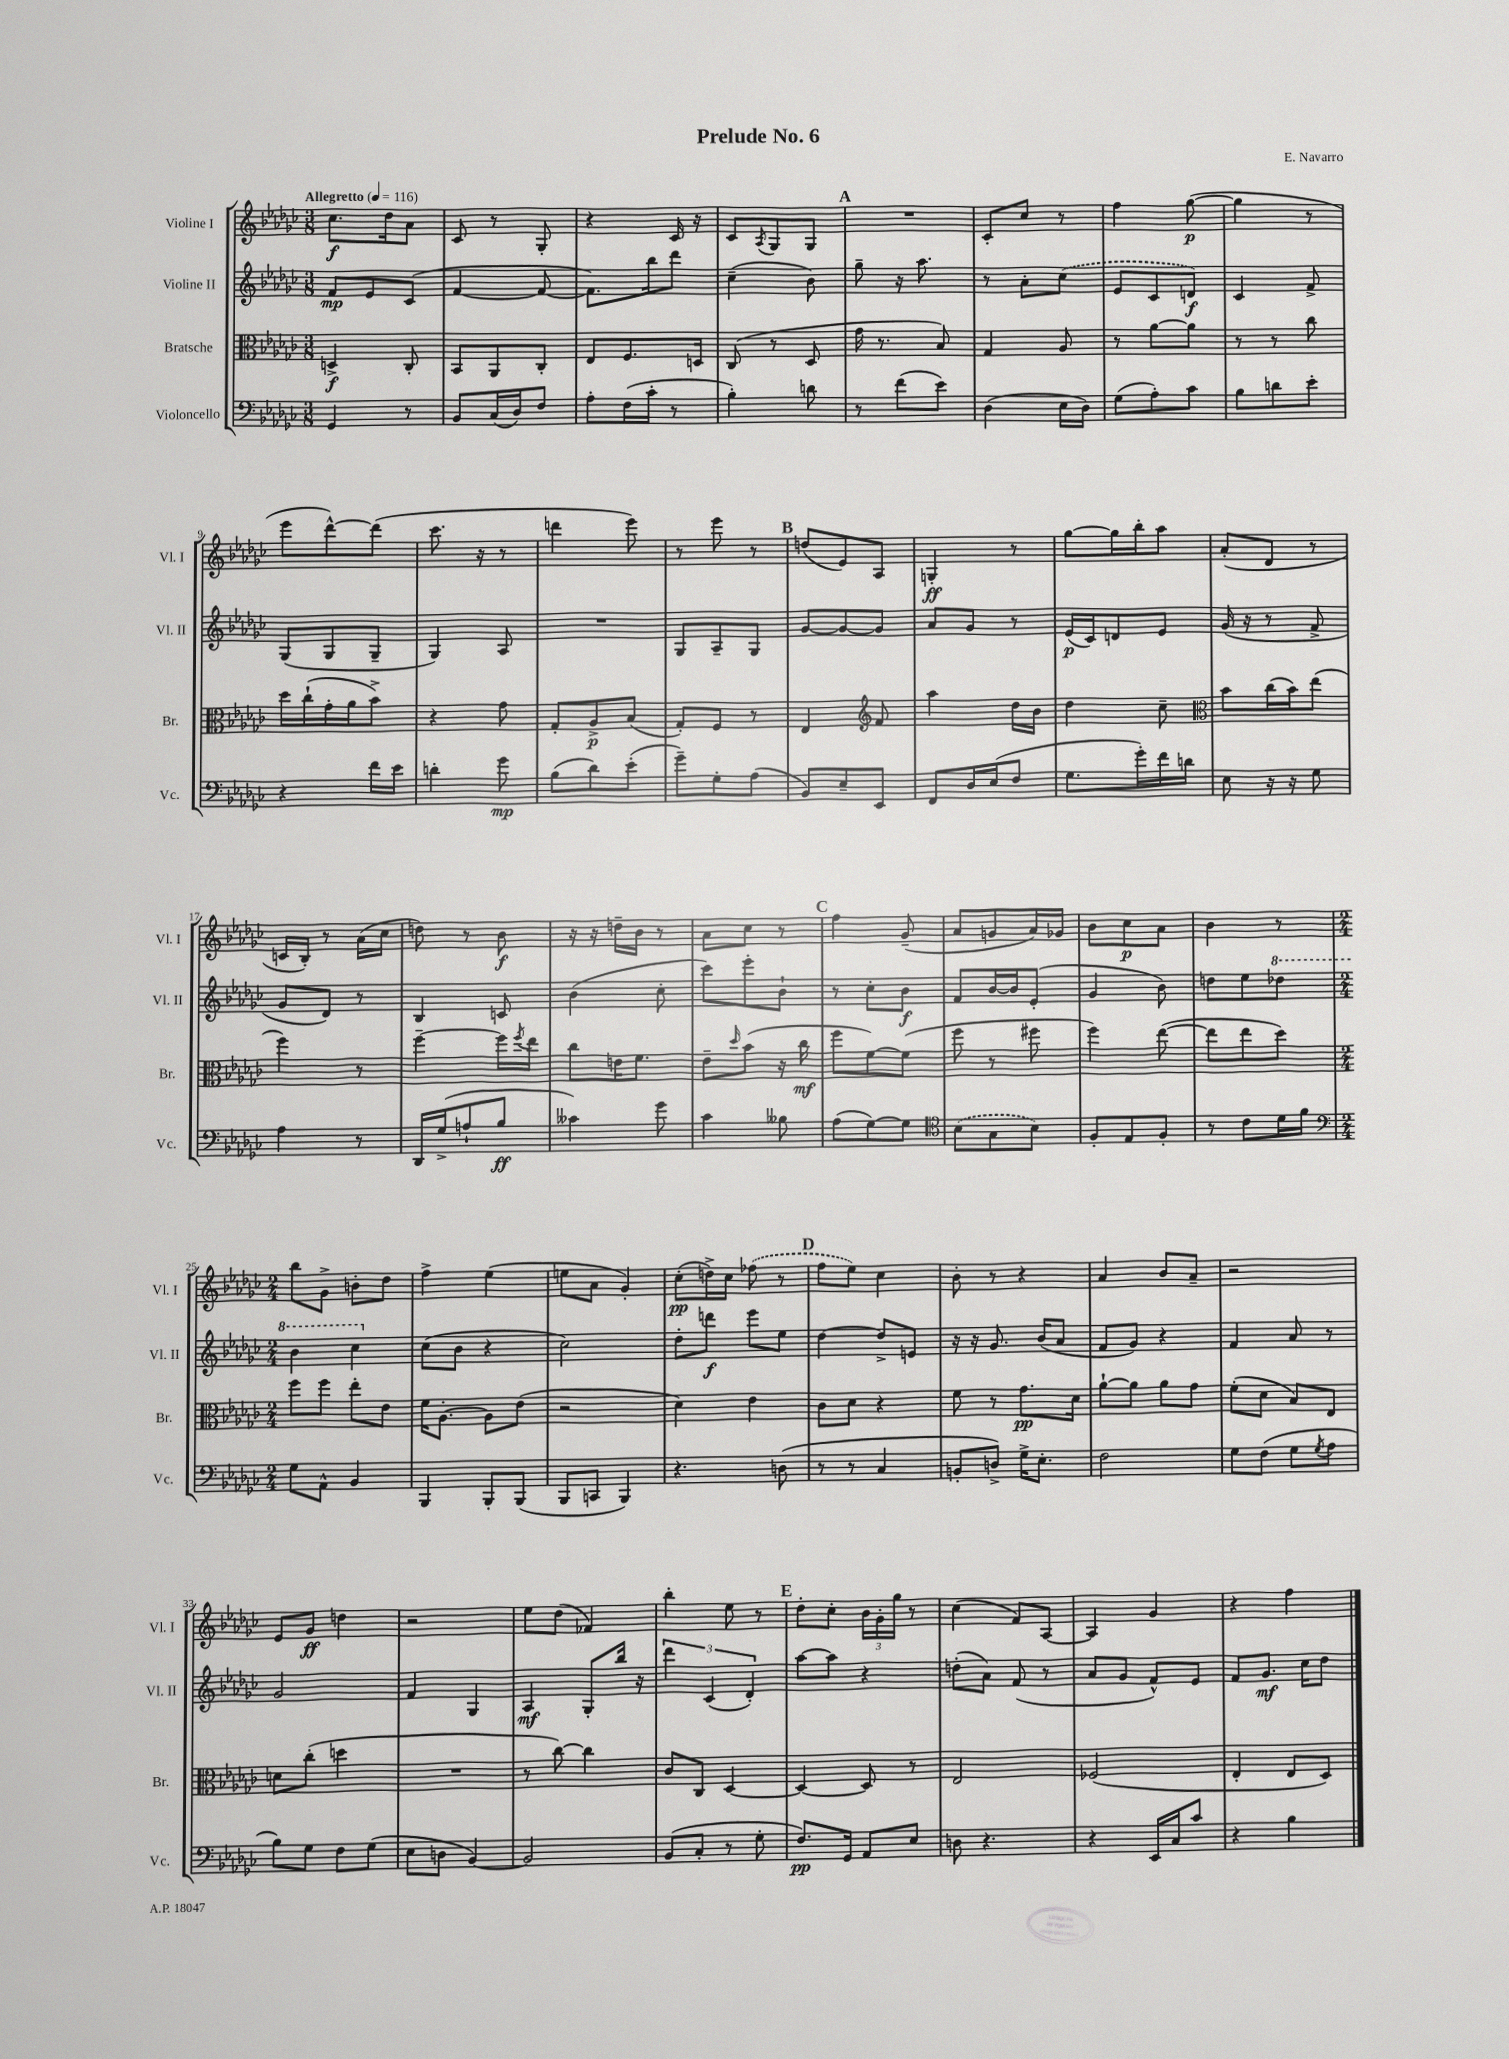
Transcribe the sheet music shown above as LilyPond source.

\header { title = "Prelude No. 6" composer = "E. Navarro" }
<<
\new StaffGroup <<
\new Staff = "s0" \with { instrumentName = "Violine I" shortInstrumentName = "Vl. I" } {
    \clef treble \key ges \major \numericTimeSignature \time 3/8 \tempo "Allegretto" 4 = 116
    ces''8.\f des''16 aes'8 |
    ces'8 r8 ges8-. |
    r4 ces'16 r16 |
    ces'8 \acciaccatura { aes8 } ges8 ges8 |
    \mark \markup { \bold "A" } R4. |
    ces'8-. ces''8 r8 |
    f''4 ges''8~\p( |
    ges''4 r8 |
    ees'''8 des'''8~-^) des'''8( |
    ces'''8. r16 r8 |
    d'''4 ees'''8) |
    r8 ees'''8 r8 |
    \mark \markup { \bold "B" } d''8( ees'8) aes8 |
    g4-.\ff r8 |
    ges''8~ ges''16 bes''16-. aes''8 |
    aes'8-.( des'8 r8 |
    c'16 bes16-.) r8 aes'16( ces''16 |
    d''8) r8 bes'8\f |
    r16 r16 d''16-- bes'16 r8 |
    aes'8 ces''8 r8 |
    \mark \markup { \bold "C" } f''4 ges'8--( |
    aes'8 g'8 aes'16) ges'16 |
    bes'8 ces''8\p aes'8 |
    bes'4 r8 |
    \numericTimeSignature \time 2/4 bes''8 ges'8-> b'8-. des''8 |
    f''4-> ees''4( |
    e''8 aes'8 ges'4-.) |
    ces''8-.\pp( d''16->) ces''16 \once \slurDashed fes''8( r8 |
    \mark \markup { \bold "D" } f''8 ees''8) ces''4 |
    bes'8-. r8 r4 |
    aes'4 bes'8 aes'8-- |
    r2 |
    ees'8 ges'8\ff d''4 |
    r2 |
    ees''8 des''8( fes'4) |
    bes''4-. ees''8 r8 |
    \mark \markup { \bold "E" } des''8-. ces''8-. \tuplet 3/2 { bes'16 ges'16-. ges''16 } r8 |
    ces''4( f'8) aes8~ |
    aes4 ges'4 |
    r4 f''4 \bar "|." |
}
\new Staff = "s1" \with { instrumentName = "Violine II" shortInstrumentName = "Vl. II" } {
    \clef treble \key ges \major \numericTimeSignature \time 3/8
    f'8\mp ees'8 ces'8( |
    f'4~ f'8~ |
    f'8.) bes''16 des'''8 |
    ces''4--( bes'8) |
    \mark \markup { \bold "A" } ges''8-- r16 aes''8. |
    r8 aes'8-. \once \slurDashed ces''8( |
    ees'8 ces'8 d'8\f) |
    ces'4 f'8-> |
    ges8( ges8 ges8-- |
    ges4) aes8 |
    R4. |
    ges8 aes8-- ges8 |
    \mark \markup { \bold "B" } ges'8~ ges'8~ ges'8 |
    aes'8 ges'8 r8 |
    ees'16\p( ces'16) d'8 ees'8 |
    ges'16( r16 r8 f'8-> |
    ges'8 des'8) r8 |
    bes4 c'8 |
    bes'4( ces''8-. |
    ces'''8) ees'''8-. bes'8-! |
    \mark \markup { \bold "C" } r8 ces''8-. bes'8\f |
    f'8 bes'16~ bes'16 ees'8-.( |
    ges'4 bes'8) |
    d''8 ees''8 \ottava #1 des'''!8 |
    \numericTimeSignature \time 2/4 bes''4 ces'''4 \ottava #0 |
    ces''8( bes'8 r4 |
    ces''2) |
    des''8-. d'''8\f ees'''8 ees''8 |
    \mark \markup { \bold "D" } des''4~ des''8-> e'8 |
    r16 r16 ges'8. bes'16( aes'8 |
    f'8 ges'8) r4 |
    f'4 aes'8 r8 |
    ges'2 |
    f'4 ges4 |
    aes4\mf ges8-. bes''16 r16 |
    \tuplet 3/2 { des'''4 ces'4( des'4-.) } |
    \mark \markup { \bold "E" } aes''8~ aes''8 r4 |
    d''8-.( aes'8) f'8( r8 |
    aes'8 ges'8 f'8-^) ees'8 |
    f'8 ges'8.\mf ces''16 des''8 \bar "|." |
}
\new Staff = "s2" \with { instrumentName = "Bratsche" shortInstrumentName = "Br." } {
    \clef alto \key ges \major \numericTimeSignature \time 3/8
    d4->\f ces8-. |
    bes,8 aes,8 ces8-. |
    ees8 f8. d16 |
    ces8( r8 des8 |
    \mark \markup { \bold "A" } ges'16 r8. bes8) |
    ges4 aes8 |
    r8 aes'8~ aes'8 |
    r8 r8 ces''8 |
    des''16 ces''16-!( ges'16-. aes'16 bes'8->) |
    r4 ges'8 |
    ges8-. aes8->\p bes8( |
    ges8-.) f8 r8 |
    \mark \markup { \bold "B" } ees4 \clef treble f'8 |
    aes''4 des''16 bes'16 |
    des''4 ces''8-- |
    \clef alto bes'8 ces''16( bes'16) ees''8( |
    f''4) r8 |
    f''4~-- f''16 \acciaccatura { f''8 } ees''16 |
    ces''8 e'16 f'8. |
    ees'8-- \grace { des''16 } bes'8( r16 ces''16\mf |
    \mark \markup { \bold "C" } f''8 f'8~) f'8( |
    f''8 r8 fis''8 |
    f''4) ees''8~( |
    ees''8 ees''8 des''8) |
    \numericTimeSignature \time 2/4 f''8 f''8 ees''8-. ees'8 |
    f'16 aes8.~-. aes8 ees'8( |
    r2 |
    des'4) ees'4 |
    \mark \markup { \bold "D" } ces'8 des'8 r4 |
    f'8 r8 ges'8.\pp des'16 |
    aes'8~-! aes'8 aes'8 ges'8 |
    f'8-.( des'8 bes8) ees8 |
    d'8 ces''8-.( d''4 |
    R2 |
    r8 ces''8~) ces''4 |
    ces'8 ces8 des4~ |
    \mark \markup { \bold "E" } des4~ des8 r8 |
    ees2 |
    fes2( |
    ees4-. ees8 des8) \bar "|." |
}
\new Staff = "s3" \with { instrumentName = "Violoncello" shortInstrumentName = "Vc." } {
    \clef bass \key ges \major \numericTimeSignature \time 3/8
    ges,4 r8 |
    bes,8 ces16( des16) f8 |
    aes8-. f16( ces'16-. r8 |
    bes4-.) d'8 |
    \mark \markup { \bold "A" } r8 f'8( ees'8) |
    des4( ees16 des16) |
    ges8( aes8-.) ces'8 |
    bes8 d'8 ees'8-. |
    r4 f'16 ees'16 |
    d'4-. ges'8\mp |
    bes8( des'8) ees'8-.( |
    ges'8--) ges8-. aes8( |
    \mark \markup { \bold "B" } bes,8) ees8-- ees,8 |
    f,8 des16 ees16( f8 |
    ges8. ges'16-.) f'16 d'16 |
    ees8 r16 r16 ges8 |
    aes4 r8 |
    des,16 ges16->( a8-! bes8\ff |
    ceses'4) ges'8 |
    ces'4 beses8 |
    \mark \markup { \bold "C" } aes8( ges8~) ges8 |
    \clef tenor \once \slurDashed bes8( ges8 bes8) |
    f8-. ees8 f8-. |
    r8 ces'8 des'16 f'16 |
    \numericTimeSignature \time 2/4 \clef bass ges8 aes,8-^ bes,4 |
    bes,,4 bes,,8-. bes,,8( |
    bes,,8 c,8 bes,,4) |
    r4. d8( |
    \mark \markup { \bold "D" } r8 r8 ces4 |
    b,8-. d8->) ges16-> ees8.-. |
    f2 |
    ges8 f8( ges8 \acciaccatura { ges8 } aes8 |
    bes8) ges8 f8 ges8( |
    ees8 d8 bes,4~) |
    bes,2 |
    bes,8( ces8-. r8 ges8-. |
    \mark \markup { \bold "E" } f8.\pp) ges,16 aes,8 ees8 |
    d8 r4. |
    r4 ees,16 ces16 ces'8 |
    r4 bes4 \bar "|." |
}
>>
>>
